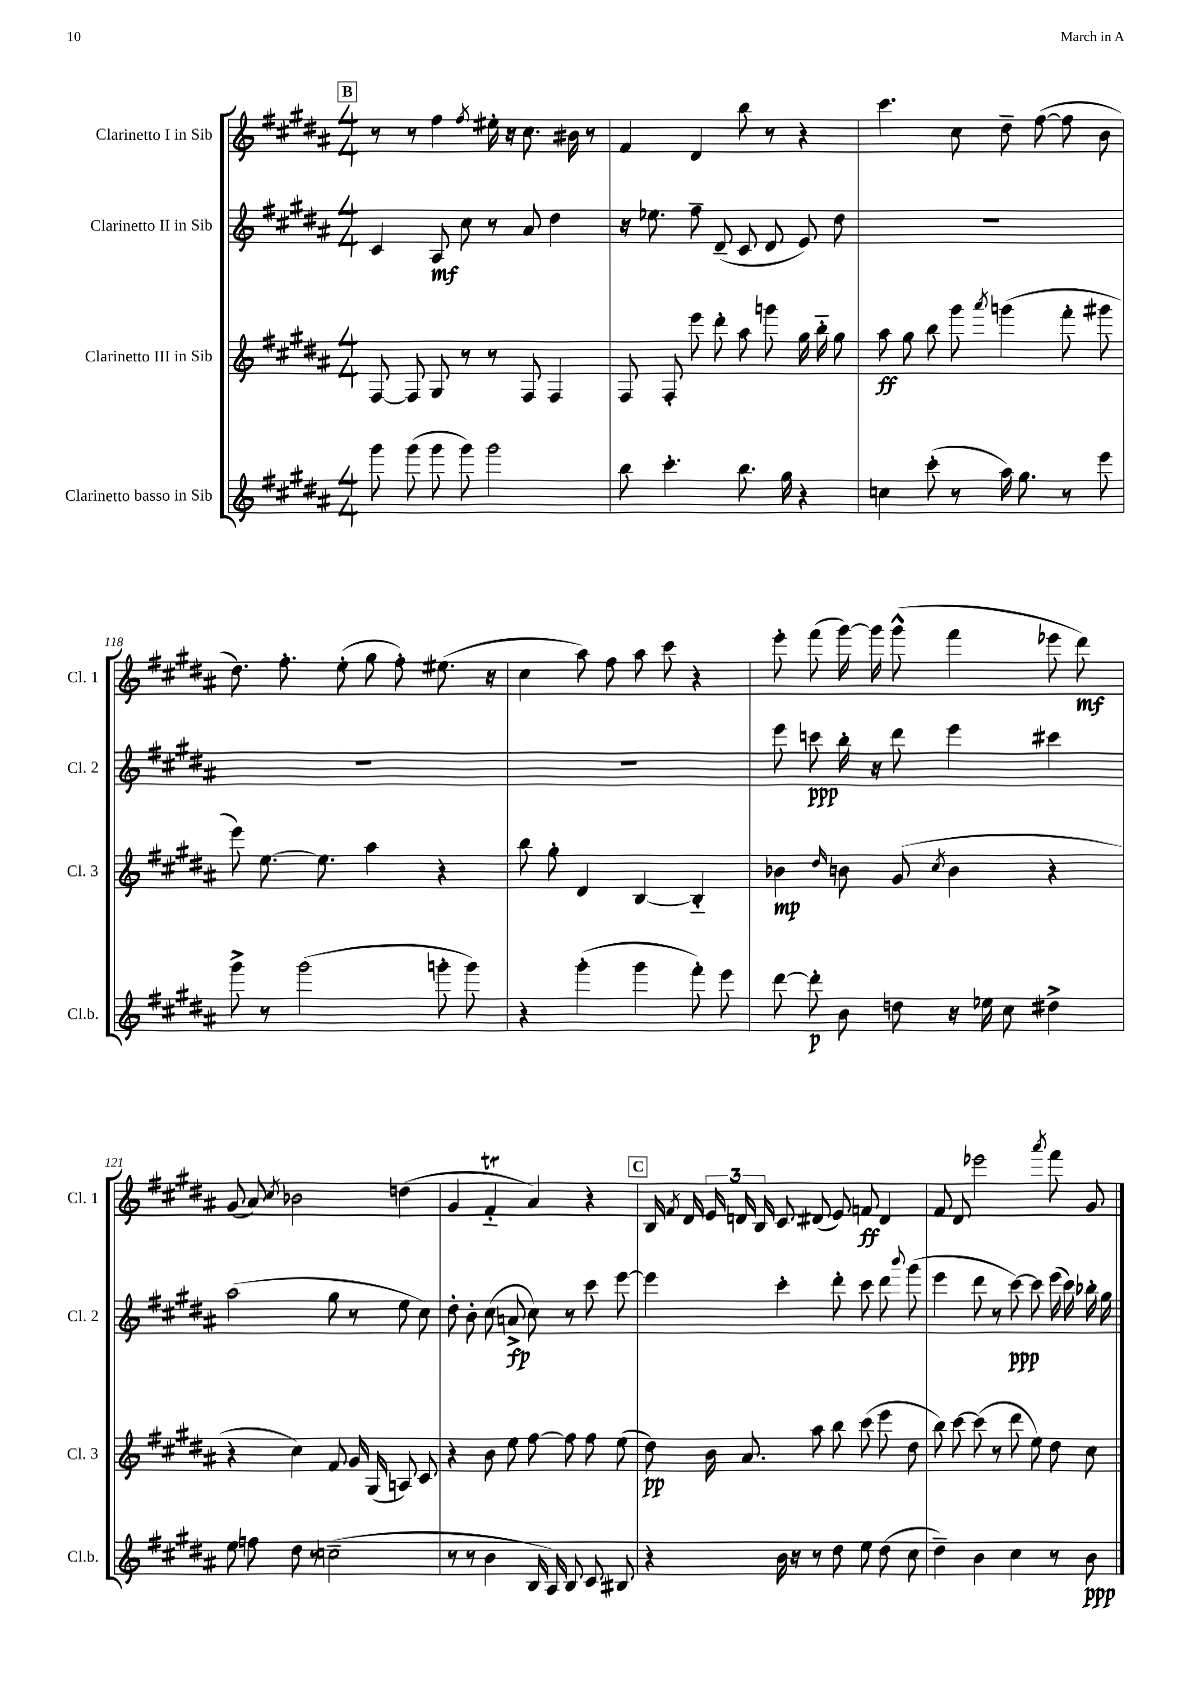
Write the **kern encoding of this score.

**kern	**dynam	**kern	**dynam	**kern	**dynam	**kern	**dynam
*part4	*part4	*part3	*part3	*part2	*part2	*part1	*part1
*staff4	*staff4	*staff3	*staff3	*staff2	*staff2	*staff1	*staff1
*I"Clarinetto basso in Sib	*	*I"Clarinetto III in Sib	*	*I"Clarinetto II in Sib	*	*I"Clarinetto I in Sib	*
*I'Cl.b.	*	*I'Cl. 3	*	*I'Cl. 2	*	*I'Cl. 1	*
*clefG2	*	*clefG2	*	*clefG2	*	*clefG2	*
*k[f#c#g#d#a#]	*	*k[f#c#g#d#a#]	*	*k[f#c#g#d#a#]	*	*k[f#c#g#d#a#]	*
*M4/4	*	*M4/4	*	*M4/4	*	*M4/4	*
!!LO:REH:place=s1:t=B
=115	=115	=115	=115	=115	=115	=115	=115
8ggg#\	.	[8F#/	.	4c#/	.	8r	.
(8ggg#\	.	8F#/]	.	.	.	8r	.
8ggg#\	.	8G#/	.	8A#/	mf	4ff#\	.
8ggg#\)	.	8r	.	8cc#\	.	.	.
.	.	.	.	.	.	8qff#/	.
2ggg#\	.	8r	.	8r	.	16ee#X'\	.
.	.	.	.	.	.	16r	.
.	.	8F#/	.	8a#/	.	8.cc#\	.
.	.	4F#/	.	4dd#\	.	.	.
.	.	.	.	.	.	16b#X\	.
.	.	.	.	.	.	8r	.
=116	=116	=116	=116	=116	=116	=116	=116
8bb\	.	8F#/	.	16r	.	4f#/	.
.	.	.	.	8.ee-X\	.	.	.
4.ccc#'\	.	8F#'/	.	.	.	.	.
.	.	8eee\	.	8ff#~\	.	4d#/	.
.	.	8ddd#'\	.	(8d#~/	.	.	.
8.bb\	.	8aa#\	.	8c#/	.	8bb\	.
.	.	8gggn\	.	8d#/	.	8r	.
16gg#\	.	.	.	.	.	.	.
4r	.	16gg#\	.	8e/)	.	4r	.
.	.	16bb\	.	.	.	.	.
.	.	8gg#\	.	8dd#\	.	.	.
=117	=117	=117	=117	=117	=117	=117	=117
4ccn\	.	8aa#\	ff	1r	.	4.ccc#\	.
.	.	8gg#\	.	.	.	.	.
(8ccc#'\	.	8bb\	.	.	.	.	.
8r	.	8ggg#\	.	.	.	8cc#\	.
.	.	8qaaa#/	.	.	.	.	.
16aa#\)	.	(4gggn\	.	.	.	8dd#~\	.
8.gg#\	.	.	.	.	.	.	.
.	.	.	.	.	.	([8ff#\	.
8r	.	8fff#'\	.	.	.	8ff#\]	.
8eee\	.	8ggg#X\	.	.	.	8b\	.
!!LO:LB:g=z
=118	=118	=118	=118	=118	=118	=118	=118
8ggg#^\	.	8eee\)	.	1r	.	8.dd#\)	.
8r	.	[8.ee\	.	.	.	.	.
.	.	.	.	.	.	8.ff#'\	.
(2ggg#\	.	.	.	.	.	.	.
.	.	8.ee\]	.	.	.	.	.
.	.	.	.	.	.	(8ee'\	.
.	.	4aa#\	.	.	.	8gg#\	.
.	.	.	.	.	.	8ff#'\)	.
8gggn'\	.	4r	.	.	.	(8.ee#X\	.
8ggg\)	.	.	.	.	.	.	.
.	.	.	.	.	.	16r	.
=119	=119	=119	=119	=119	=119	=119	=119
4r	.	8bb\	.	1r	.	4cc#\	.
.	.	8gg#'\	.	.	.	.	.
(4ggg#'\	.	4d#/	.	.	.	8aa#\)	.
.	.	.	.	.	.	8ff#\	.
4ggg#\	.	[4B/	.	.	.	8aa#\	.
.	.	.	.	.	.	8ccc#\	.
8fff#'\)	.	4B/]	.	.	.	4r	.
8eee\	.	.	.	.	.	.	.
=120	=120	=120	=120	=120	=120	=120	=120
[8ddd#\	.	4b-X\	mp	8eee\	.	8eee'\	.
8ddd#'\]	p	.	.	8cccn\	ppp	(8fff#\	.
.	.	16qqdd#/	.	.	.	.	.
8b\	.	8bn\	.	16bb'\	.	[16ggg#\)	.
.	.	.	.	16r	.	16ggg#\]	.
8ddn\	.	(8g#/	.	8ddd#\	.	(8ggg#^^\	.
.	.	8qcc#/	.	.	.	.	.
16r	.	4b\	.	4eee\	.	4fff#\	.
16ee-X\	.	.	.	.	.	.	.
8cc#\	.	.	.	.	.	.	.
4dd#X^\	.	4r	.	4ccc#X\	.	8eee-X\	.
.	.	.	.	.	.	8ddd#\)	mf
!!LO:LB:g=z
=121	=121	=121	=121	=121	=121	=121	=121
8ee\	.	4r	.	(2aa#\	.	(8g#/	.
8ffn\	.	.	.	.	.	8a#/)	.
.	.	.	.	.	.	8qcc#/	.
8dd#\	.	4cc#\)	.	.	.	2b-X\	.
8r	.	.	.	.	.	.	.
(2ccn~\	.	8f#/	.	8gg#\	.	.	.
.	.	16g#/	.	8r	.	.	.
.	.	(16G#/	.	.	.	.	.
.	.	8An/)	.	8ee\	.	(4ddn\	.
.	.	8c#/	.	8cc#\)	.	.	.
=122	=122	=122	=122	=122	=122	=122	=122
8r	.	4r	.	8dd#'\	.	4g#/	.
8r	.	.	.	8b'\	.	.	.
4b\	.	8b\	.	(8cc#\	.	4f#T/	.
.	.	8ee\	.	8an^/	fp	.	.
16B/	.	[8ff#\	.	8cc#\)	.	4a#/)	.
16A#/)	.	.	.	.	.	.	.
8B/	.	8ff#\]	.	8r	.	.	.
8c#/	.	8ff#\	.	8ccc#\	.	4r	.
8B#X/	.	(8ee\	.	[8eee\	.	.	.
!!LO:REH:place=s1:t=C
=123	=123	=123	=123	=123	=123	=123	=123
4r	.	8dd#\)	pp	4eee\]	.	16B/	.
.	.	.	.	.	.	8qf#/	.
.	.	.	.	.	.	16d#/	.
.	.	16b\	.	.	.	24e/	.
.	.	.	.	.	.	24dn/	.
.	.	8.a#/	.	.	.	.	.
.	.	.	.	.	.	24B/	.
16b\	.	.	.	4ccc#'\	.	8c#/	.
16r	.	.	.	.	.	.	.
8r	.	8aa#\	.	.	.	(8d#X/	.
8dd#\	.	8bb\	.	8ddd#'\	.	8e/)	.
8ee\	.	(8ccc#\	.	8ccc#\	.	8fn/	ff
(8dd#\	.	8eee\	.	8ddd#\	.	4d#/	.
.	.	.	.	8qqbbb/	.	.	.
8cc#\	.	8dd#\	.	(8ggg#\	.	.	.
=124	=124	=124	=124	=124	=124	=124	=124
4dd#~\)	.	8bb\)	.	4eee\	.	8f#/	.
.	.	[8ccc#\	.	.	.	8d#/	.
4b\	.	(8ccc#\]	.	8ddd#\	.	2eee-X\	.
.	.	8r	.	8r	.	.	.
4cc#\	.	8ddd#\	.	[8ccc#\)	ppp	.	.
.	.	8ee\)	.	8ccc#\]	.	.	.
.	.	.	.	.	.	8qaaa#/	.
8r	.	8dd#\	.	(16eee\	.	8fff#\	.
.	.	.	.	16ccc#\)	.	.	.
8b\	ppp	8cc#\	.	16bb-X'\	.	8g#/	.
.	.	.	.	16gg#\	.	.	.
==	==	==	==	==	==	==	==
*-	*-	*-	*-	*-	*-	*-	*-
